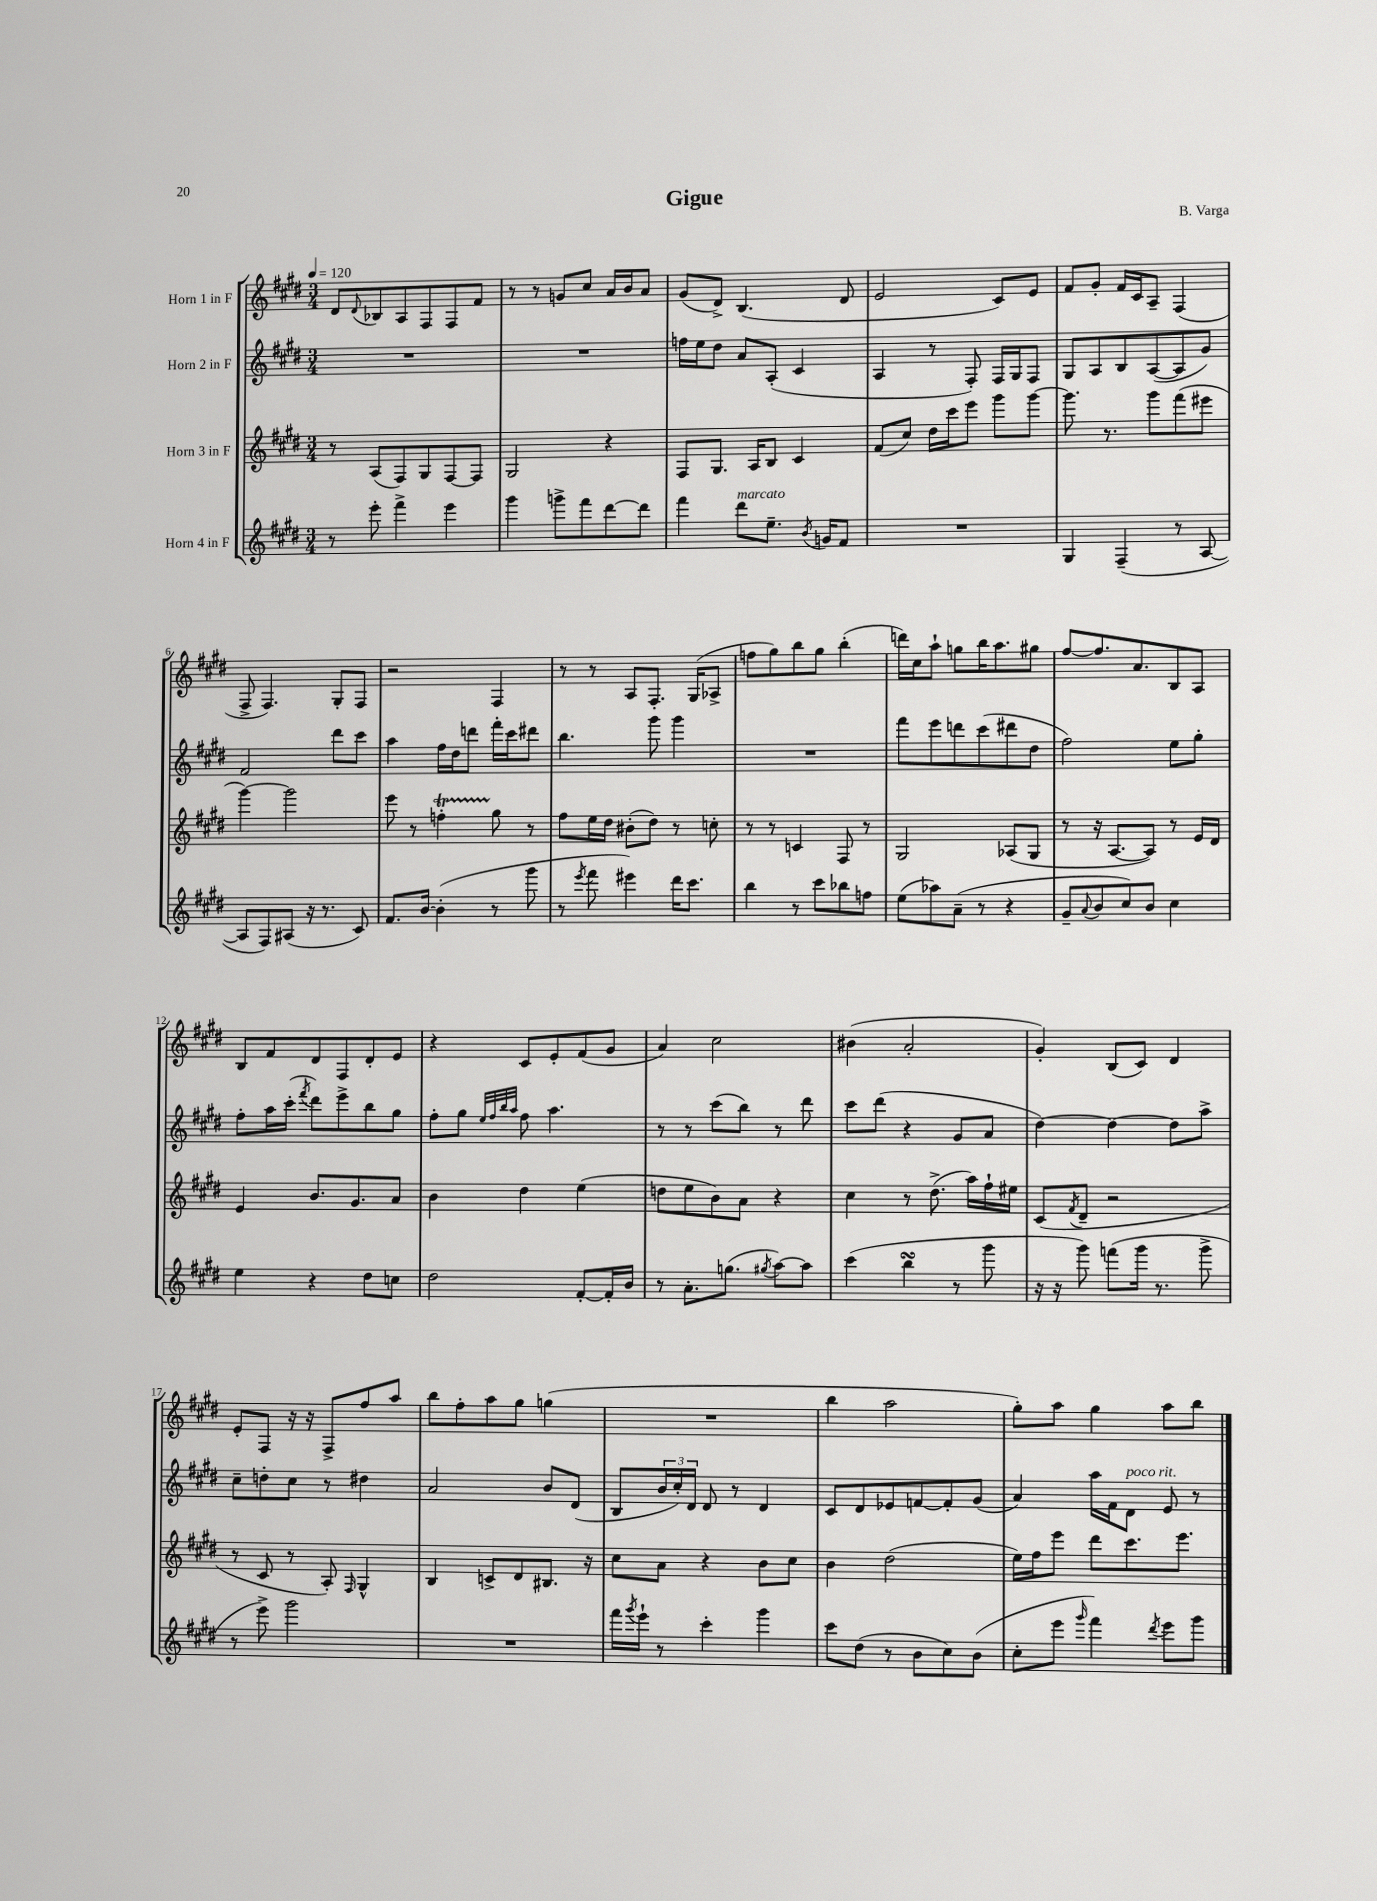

**kern	**kern	**kern	**kern
*part4	*part3	*part2	*part1
*staff4	*staff3	*staff2	*staff1
*I"Horn 4 in F	*I"Horn 3 in F	*I"Horn 2 in F	*I"Horn 1 in F
*clefG2	*clefG2	*clefG2	*clefG2
*k[f#c#g#d#]	*k[f#c#g#d#]	*k[f#c#g#d#]	*k[f#c#g#d#]
*M3/4	*M3/4	*M3/4	*M3/4
*MM120	*MM120	*MM120	*MM120
=1	=1	=1	=1
8r	8r	2.r	8d#/L
.	.	.	8qqd#/
8eee'\	(8A/L	.	8B-X/
4fff#^\	8F#/)	.	8A/
.	8G#/	.	8F#/
4eee\	[8F#/	.	8F#/
.	8F#/J]	.	8f#/J
=2	=2	=2	=2
4ggg#\	2G#/	2.r	8r
.	.	.	8r
8gggn^\L	.	.	8gn/L
8fff#\	.	.	8cc#/J
[8ddd#\	4r	.	16a/LL
.	.	.	16b/J
8ddd#\J]	.	.	8a/J
=3	=3	=3	=3
4fff#\	8F#/L	16ffn\LL	(8g#/L
.	.	16ee\J	.
.	8.G#/J	8dd#\J	8d#^/J)
!LO:TX:a:i:t=marcato	!	!	!
8ddd#\L	.	8a/L	(4.B/
.	16A/KL	.	.
8.ee~\J	8B/J	(8A'/J	.
.	4c#/	4c#/	.
8qb/	.	.	.
16gn/KL	.	.	.
8f#/J	.	.	8d#/
=4	=4	=4	=4
2.r	(8f#/L	4A/	2e/
.	8cc#/J)	.	.
.	16dd#\LL	8r	.
.	16ccc#\J	.	.
.	8eee\J	8F#'/)	.
.	8ggg#\L	16F#/LL	8c#/L)
.	.	16G#/J	.
.	[8ggg#\J	8F#/J	8e/J
=5	=5	=5	=5
4G#/	8.ggg#\]	8G#/L	8f#/L
.	.	8A/	8g#'/J
.	8.r	.	.
(4F#~/	.	8B/	16f#/LL
.	.	.	16c#/J
.	8ggg#\L	([8A/	8A~/J
8r	(8fff#\	8A/]	(4F#/
[8A/	8eee#X\J	8g#/J)	.
!!LO:LB:g=z
=6	=6	=6	=6
8A/L]	[4ggg#\)	2f#/	8F#^/
8F#/)	.	.	4.F#/)
(8A#X/J	2ggg#\]	.	.
16r	.	.	.
8.r	.	.	.
.	.	8ddd#\L	8G#'/L
8c#/)	.	8ccc#\J	8F#/J
=7	=7	=7	=7
8.f#/L	8eee\	4aa\	2r
.	8r	.	.
[16b/Jk	.	.	.
(4b'\]	4ffnT'\	16ff#\LL	.
.	.	16dd#\J	.
.	.	8dddn\J	.
8r	8gg#\	16fff#'\LL	4F#/
.	.	16ccc#\J	.
8ggg#\	8r	8ddd#X\J	.
=8	=8	=8	=8
8r	8ff#\L	4.bb\	8r
8qeee/	.	.	.
8fff#\	16ee\L	.	8r
.	16dd#\JJ	.	.
4eee#X\)	(8b#X'\L	.	8A/L
.	8dd#\J)	8ggg#\	8.F#'/J
16ddd#\KL	8r	4ggg#\	.
8.ccc#\J	.	.	(16G#/KL
.	8ccn'\	.	8A-X^/J
=9	=9	=9	=9
4bb\	8r	2.r	8ffn\L
.	8r	.	8gg#\)
8r	4cn/	.	8bb\
8ccc#\L	.	.	8gg#\J
8bb-X\	8F#/	.	(4bb'\
8ffn\J	8r	.	.
=10	=10	=10	=10
(8ee\L	2G#/	8fff#\L	16dddn\LL)
.	.	.	16cc#\J
8aa-X\)	.	8eee\	8aa`\J
(8a~\J	.	8dddn\	8ggn\L
8r	.	(8ccc#\	16bb\K
.	.	.	8.aa\
4r	(8A-X/L	8ddd#X\	.
.	8G#/J	8dd#\J	8gg#X\J
=11	=11	=11	=11
8g#~/L	8r	2ff#\)	[8ff#/L
8qqa/	.	.	.
8b/	16r	.	8.ff#/]
.	[8.A/L	.	.
8cc#/)	.	.	.
.	.	.	8.a/
8b/J	8A/J])	.	.
4cc#\	8r	8ee\L	8B/
.	16e/LL	8gg#'\J	8A/J
.	16d#/JJ	.	.
!!LO:LB:g=z
=12	=12	=12	=12
4ee\	4e/	8ff#'\L	8B/L
.	.	16aa\L	8f#/
.	.	(16ccc#'\JJ	.
.	.	8qfff#/	.
4r	8.b/L	8ddd#\L)	8d#/
.	.	8eee^\	8F#/
.	8.g#/	.	.
8dd#\L	.	8bb\	8d#'/
8ccn\J	8a/J	8gg#\J	8e/J
=13	=13	=13	=13
2dd#\	4b\	8ff#'\L	4r
.	.	8gg#\J	.
.	.	32qqee/LLL	.
.	.	32qqff#/	.
.	.	32qqbb/	.
.	.	32qqaa/JJJ	.
.	4dd#\	8ff#\	8c#/L
.	.	4.aa\	8e'/
[8f#'/L	(4ee\	.	(8f#/
16f#'/L]	.	.	8g#/J
16b/JJ	.	.	.
=14	=14	=14	=14
8r	8ddn\L	8r	4a/)
8.a'\L	8ee\	8r	.
.	8b\)	(8ccc#\L	2cc#\
(8.ggn\J	.	.	.
.	8a\J	8bb\J)	.
8qgg#X/	.	.	.
[8aa\L)	4r	8r	.
8aa\J]	.	8ddd#\	.
=15	=15	=15	=15
(4ccc#\	4cc#\	8ccc#\L	(4b#X\
.	.	(8ddd#\J	.
4bbsSSS\	8r	4r	2a'/
.	(8.dd#^\	.	.
8r	.	8g#/L	.
.	16aa\LL)	.	.
8ggg#\	16ff#`\	8a/J	.
.	16ee#X\JJ	.	.
=16	=16	=16	=16
16r	(8c#/L	[4dd#\)	4g#'/)
16r	.	.	.
.	8qf#/	.	.
8ggg#\)	8d#~/J	.	.
(8fffn\L	2r	4dd#\_	(8B/L
16ggg#\Jk	.	.	8c#/J)
8.r	.	.	.
.	.	8dd#\L]	4d#/
8ggg#^\	.	8aa^\J	.
!!LO:LB:g=z
=17	=17	=17	=17
8r	8r	8cc#~\L	8e'/L
8eee^\)	8c#/	8ddn'\	8F#/J
2ggg#\	8r	8cc#\J	16r
.	.	.	16r
.	8A'/)	8r	8F#^/L
.	16qqF#/	.	.
.	4G#^^/	4dd#X\	8ff#/
.	.	.	8aa/J
=18	=18	=18	=18
2.r	4B/	2a/	8bb\L
.	.	.	8ff#'\
.	8cn^/L	.	8aa\
.	8d#/	.	8gg#\J
.	8.B#X/J	8b/L	(4ggn\
.	.	(8d#/J	.
.	16r	.	.
=19	=19	=19	=19
16fff#\LL	8cc#\L	8B/L	2.r
8qggg#/	.	.	.
16eee`\JJ	.	.	.
8r	8a\J	24b/L	.
.	.	24cc#'/)	.
.	.	24d#/JJ	.
4ccc#'\	4r	8d#/	.
.	.	8r	.
4ggg#\	8b\L	4d#/	.
.	8cc#\J	.	.
=20	=20	=20	=20
8ccc#\L	4b\	8c#/L	4bb\
(8dd#\J	.	8d#/	.
8r	(2dd#\	8e-X/	2aa\
8b\L	.	[8fn/	.
8cc#\)	.	8f'/]	.
(8b\J	.	(8g#/J	.
=21	=21	=21	=21
8cc#'\L	16ee\LL)	4a/)	8gg#'\L)
.	16ff#\J	.	.
8eee\J	8eee\J	.	8aa\J
16qqggg#/	.	.	.
4fff#\)	8ddd#\L	16aa\LL	4gg#\
.	.	16f#\J	.
!	!	!LO:TX:a:i:t=poco rit.	!
.	8.ccc#\	8d#\J	.
8qddd#/	.	.	.
8eee\L	.	8e/	8aa\L
.	8.eee\J	.	.
8ggg#\J	.	8r	8bb\J
==	==	==	==
*-	*-	*-	*-
